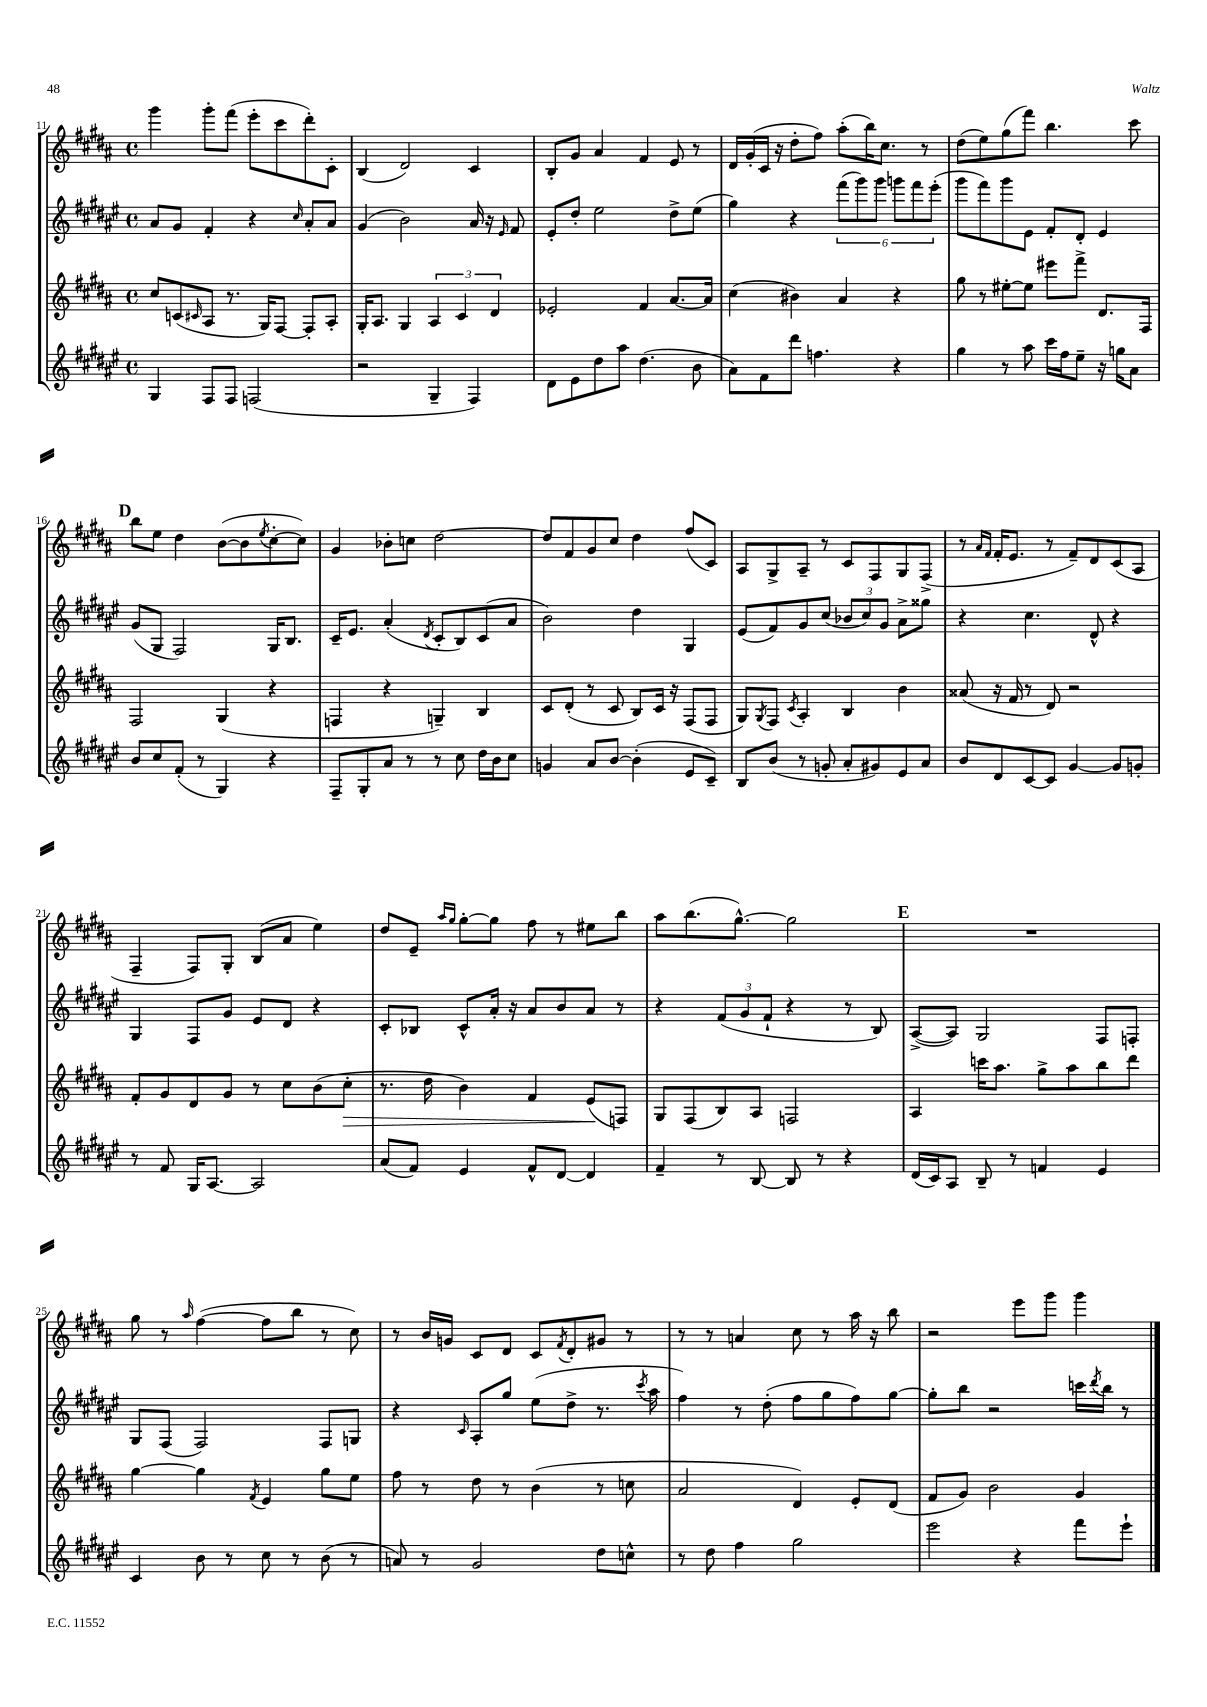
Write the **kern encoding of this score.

**kern	**kern	**dynam	**kern	**kern
*part4	*part3	*part3	*part2	*part1
*staff4	*staff3	*staff3	*staff2	*staff1
*clefG2	*clefG2	*	*clefG2	*clefG2
*k[f#c#g#d#a#e#]	*k[f#c#g#d#a#]	*	*k[f#c#g#d#a#e#]	*k[f#c#g#d#a#]
*M4/4	*M4/4	*	*M4/4	*M4/4
*met(c)	*met(c)	*	*met(c)	*met(c)
=11	=11	=11	=11	=11
4G#/	8cc#/L	.	8a#/L	4ggg#\
.	(8cn/	.	8g#/J	.
.	16qqc#X/	.	.	.
8F#/L	8A#/J	.	4f#'/	8ggg#'\L
8F#/J	8.r	.	.	(8fff#\J
(2Fn/	.	.	4r	8eee'\L
.	16G#/KL)	.	.	.
.	[8F#/J	.	.	8ccc#\
.	.	.	16qqcc#/	.
.	8F#'/L]	.	8a#'/L	8ddd#'\)
.	8A#'/J	.	8a#/J	8c#'\J
=12	=12	=12	=12	=12
2r	16G#'/KL	.	(4g#/	(4B/
.	8.A#/J	.	.	.
.	4G#/	.	2b\)	2d#/)
4G#~/	6A#/	.	.	.
.	6c#/	.	.	.
4F#/)	.	.	16a#/	4c#/
.	.	.	16r	.
.	6d#/	.	.	.
.	.	.	16qqe#/	.
.	.	.	8f#/	.
=13	=13	=13	=13	=13
8d#\L	2e-X'/	.	8e#'/L	8B'/L
8e#\	.	.	8dd#'/J	8g#/J
8dd#\	.	.	2ee#\	4a#/
8aa#\J	.	.	.	.
(4.dd#\	4f#/	.	.	4f#/
.	[8.a#/L	.	8dd#^\L	8e/
8b\	.	.	(8ee#\J	8r
.	16a#/Jk]	.	.	.
=14	=14	=14	=14	=14
8a#\L)	(4cc#\	.	4gg#\)	16d#/LL
.	.	.	.	(16g#'/
8f#\	.	.	.	16c#/JJ
.	.	.	.	16r
8ddd#\J	4b#X\)	.	4r	8dd#'\L
4.ffn\	.	.	.	8ff#\J)
.	4a#/	.	(12fff#\L	(8aa#'\L
.	.	.	12ggg#\)	.
.	.	.	.	16bb\K)
.	.	.	12ggg#\J	.
.	.	.	.	8.cc#\J
4r	4r	.	12gggn\L	.
.	.	.	12fff#\	.
.	.	.	.	8r
.	.	.	(12eee#'\J	.
=15	=15	=15	=15	=15
4gg#\	8gg#\	.	8ggg#\L	(8dd#\L
.	8r	.	8fff#\)	8ee\)
8r	[8ee#X'\L	.	8ggg#\	(8gg#\
8aa#\	8ee#\J]	.	8e#\J	8fff#\J)
16ccc#\LL	8eee#X\L	.	8f#'/L	4.bb\
16ff#\J	.	.	.	.
8ee#~\J	8fff#^\J	.	8d#'/J	.
16r	8.d#/L	.	4e#/	.
16ggn\KL	.	.	.	.
8a#\J	.	.	.	8ccc#\
.	16F#/Jk	.	.	.
!!LO:LB:g=z
!!LO:REH:place=s1:t=D
=16	=16	=16	=16	=16
8b/L	2F#/	.	(8g#/L	8bb\L
8cc#/	.	.	8G#/J	8ee\J
(8f#'/J	.	.	2F#/)	4dd#\
8r	.	.	.	.
4G#/)	(4G#/	.	.	([8b\L
.	.	.	.	8b\]
.	.	.	.	8qee/
4r	4r	.	16G#/KL	[8cc#'\
.	.	.	8.B/J	.
.	.	.	.	8cc#\J])
=17	=17	=17	=17	=17
8F#~/L	4Fn/	.	16c#~/KL	4g#/
.	.	.	8.e#/J	.
8G#'/	.	.	.	.
8a#/J	4r	.	(4a#'/	8b-X'\L
8r	.	.	.	8ccn\J
.	.	.	8qd#/	.
8r	4Gn~/)	.	8c#'/L	[2dd#\
8cc#\	.	.	8B/)	.
16dd#\LL	4B/	.	(8c#/	.
16b\J	.	.	.	.
8cc#\J	.	.	8a#/J	.
=18	=18	=18	=18	=18
4gn/	8c#/L	.	2b\)	8dd#/L]
.	(8d#'/J	.	.	8f#/
8a#/L	8r	.	.	8g#/
[8b/J	8c#/	.	.	8cc#/J
(4b'\]	8B/L)	.	4dd#\	4dd#\
.	16c#/Jk	.	.	.
.	16r	.	.	.
8e#/L	(8F#/L	.	4G#/	(8ff#/L
8c#~/J)	8F#/J	.	.	8c#/J)
=19	=19	=19	=19	=19
8B/L	8G#/L)	.	(8e#/L	8A#/L
.	8qG#/	.	.	.
(8b/J	8F#/J	.	8f#/)	8G#^/
.	8qc#/	.	.	.
8r	4A#'/	.	8g#/	8A#~/J
8gn'/	.	.	(8cc#/J	8r
8a#'/L	4B/	.	12b-X/L	8c#/L
.	.	.	12cc#/)	.
8g#X/)	.	.	.	8F#/
.	.	.	12g#/J	.
8e#/	4b\	.	8a#^\L	8G#/
8a#/J	.	.	8gg##X\J	(8F#^/J
=20	=20	=20	=20	=20
8b/L	(8a##X/	.	4r	8r
.	.	.	.	16qqa#/LL
.	.	.	.	16qqf#/JJ
8d#/	16r	.	.	16f#'/KL
.	16f#/	.	.	8.e/J
[8c#/	8r	.	4.cc#\	.
8c#/J]	8d#/)	.	.	8r
[4g#/	2r	.	.	8f#~/L)
.	.	.	8d#^^/	8d#/
8g#/L]	.	.	4r	(8c#/
8gn'/J	.	.	.	8A#/J
!!LO:LB:g=z
=21	=21	=21	=21	=21
8r	8f#'/L	.	4G#/	4F#~/
8f#/	8g#/	.	.	.
16G#/KL	8d#/	.	8F#/L	8F#/L)
[8.A#/J	.	.	.	.
.	8g#/J	.	8g#/J	8G#'/J
2A#/]	8r	.	8e#/L	(8B/L
.	8cc#\L	.	8d#/J	8a#/J
.	(8b\	.	4r	4ee\)
!	!	!LO:HP:b	!	!
.	8cc#'\J	>	.	.
=22	=22	=22	=22	=22
(8a#/L	8.r	.	8c#'/L	8dd#/L
8f#/J)	.	.	8B-X/J	8e~/J
.	16dd#\	.	.	.
.	.	.	.	16qqaa#/LL
.	.	.	.	16qqgg#/JJ
4e#/	4b\)	.	8c#^^/L	[8gg#'\L
.	.	.	16a#'/Jk	8gg#\J]
.	.	.	16r	.
8f#^^/L	4f#/	.	8a#/L	8ff#\
[8d#/J	.	.	8b/	8r
4d#/]	(8e/L	.	8a#/J	8ee#X\L
.	8Fn/J)	]	8r	8bb\J
=23	=23	=23	=23	=23
4f#~/	8G#/L	.	4r	8aa#\L
.	(8F#/	.	.	(8.bb\
8r	8B/)	.	(12f#/L	.
.	.	.	.	[8.gg#^^\J)
.	.	.	12g#/	.
[8B/	8A#/J	.	.	.
.	.	.	12f#`/J	.
8B/]	2Fn/	.	4r	2gg#\]
8r	.	.	.	.
4r	.	.	8r	.
.	.	.	8B/)	.
!!LO:REH:place=s1:t=E
=24	=24	=24	=24	=24
(16d#/LL	4A#/	.	([8A#^/L	1r
16c#/J)	.	.	.	.
8A#/J	.	.	8A#/J])	.
8B~/	16cccn\KL	.	2G#/	.
.	8.aa#\J	.	.	.
8r	.	.	.	.
4fn/	8gg#^\L	.	.	.
.	8aa#\	.	.	.
4e#/	8bb\	.	8F#/L	.
.	8ddd#\J	.	8Fn'/J	.
!!LO:LB:g=z
=25	=25	=25	=25	=25
4c#/	[4gg#\	.	8G#/L	8gg#\
.	.	.	(8F#/J	8r
.	.	.	.	16qqaa#/
8b\	4gg#\]	.	2F#/)	([4ff#\
8r	.	.	.	.
.	8qf#/	.	.	.
8cc#\	4e/	.	.	8ff#\L]
8r	.	.	.	8bb\J
(8b\	8gg#\L	.	8F#/L	8r
8r	8ee\J	.	8Gn/J	8cc#\)
=26	=26	=26	=26	=26
8an/)	8ff#\	.	4r	8r
8r	8r	.	.	16b/LL
.	.	.	.	16gn/JJ
.	.	.	16qqc#/	.
2g#/	8dd#\	.	8A#'/L	8c#/L
.	8r	.	8gg#/J	8d#/J
.	(4b\	.	(8ee#\L	8c#/L
.	.	.	.	8qf#/
.	.	.	8dd#^\J	8d#'/
8dd#\L	8r	.	8.r	8g#X/J
8ccn^^\J	8ccn\	.	.	8r
.	.	.	8qccc#/	.
.	.	.	16aa#\	.
=27	=27	=27	=27	=27
8r	2a#/	.	4ff#\)	8r
8dd#\	.	.	.	8r
4ff#\	.	.	8r	4an/
.	.	.	(8dd#'\	.
2gg#\	4d#/)	.	8ff#\L	8cc#\
.	.	.	8gg#\	8r
.	8e'/L	.	8ff#\)	16aa#\
.	.	.	.	16r
.	(8d#/J	.	[8gg#\J	8bb\
=28	=28	=28	=28	=28
2eee#\	8f#/L	.	8gg#'\L]	2r
.	8g#/J)	.	8bb\J	.
.	2b\	.	2r	.
4r	.	.	.	8eee\L
.	.	.	.	8ggg#\J
8fff#\L	4g#/	.	16cccn\LL	4ggg#\
.	.	.	8qddd#/	.
.	.	.	16bb\JJ	.
8eee#`\J	.	.	8r	.
==	==	==	==	==
*-	*-	*-	*-	*-
